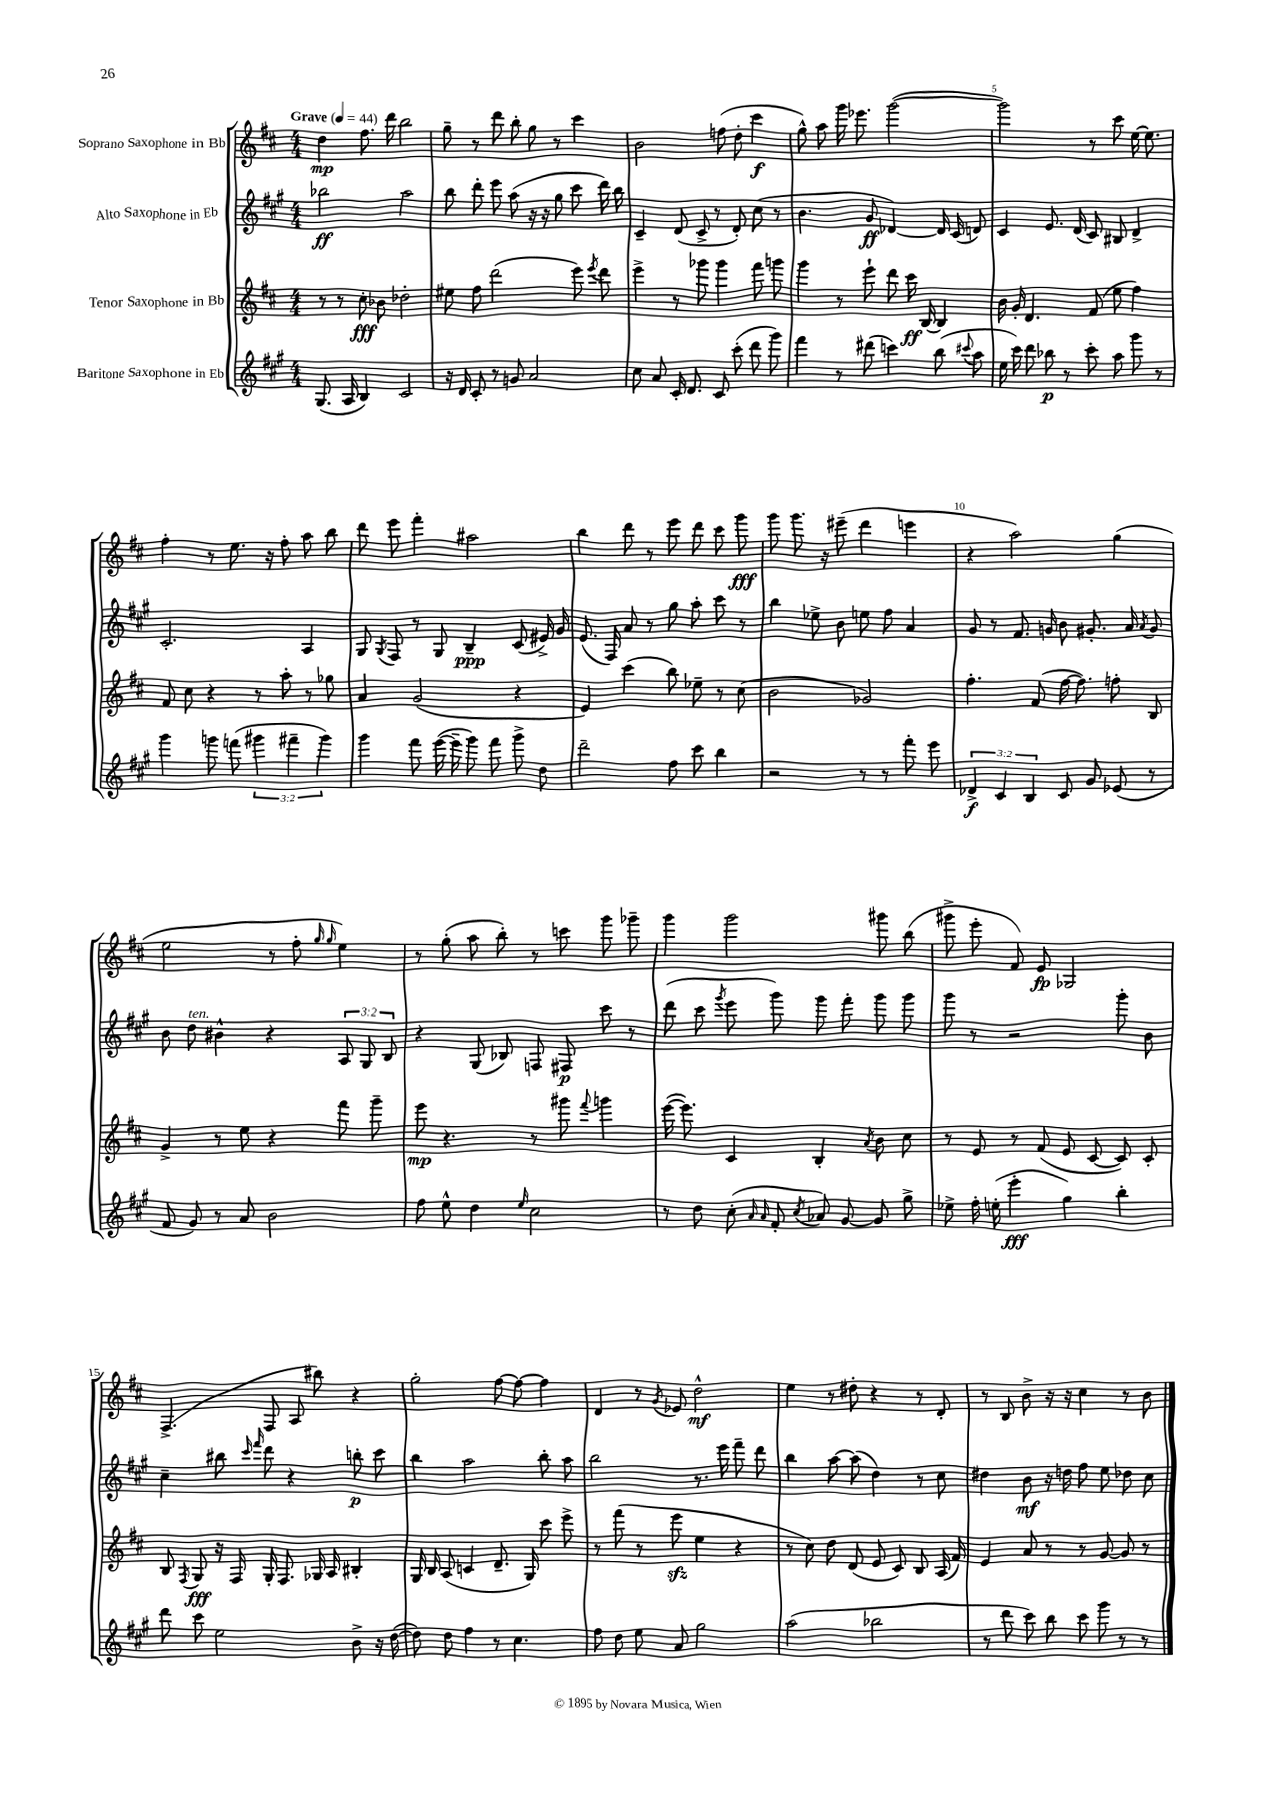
<<
\new StaffGroup <<
\new Staff = "s0" \with { instrumentName = "Soprano Saxophone in Bb" } {
    \clef treble \key d \major \numericTimeSignature \time 4/4 \tempo "Grave" 4 = 44
    \autoBeamOff d''4\mp fis''8. d'''16 b''2 |
    g''8-- r8 d'''8 b''8-. g''8 r8 cis'''4 |
    b'2 f''8( d''8-. cis'''4\f |
    g''8-^) a''8 g'''16 ees'''8. g'''2~( |
    g'''2) r8 cis'''8 e''16~ e''8. |
    fis''4-. r8 e''8. r16 fis''8-. a''8 b''8 |
    d'''8 e'''8 fis'''4-. ais''2 |
    b''4 d'''8 r8 e'''8 d'''8 cis'''8 g'''8\fff |
    g'''8 g'''8. r16 eis'''8--( d'''4 e'''4 |
    r4 a''2) g''4( |
    e''2 r8 fis''8-. \grace { g''16 g''16 } e''4) |
    r8 g''8-.( a''8 b''8-.) r8 c'''8 g'''8 ges'''8-- |
    g'''4 g'''2 gis'''8 b''8( |
    gis'''8-> e'''8-. fis'8) e'8\fp ges2 |
    fis4.->( fis8 a8 bis''8) r4 |
    g''2-. fis''8~ fis''8~ fis''4 |
    d'4 r8 \acciaccatura { g'8 } ees'8 d''2-^\mf |
    e''4 r8 dis''8-. r4 r8 d'8-. |
    r8 b8 b'8-> r16 r16 cis''4 r8 b'8 \bar "|." |
}
\new Staff = "s1" \with { instrumentName = "Alto Saxophone in Eb" } {
    \clef treble \key a \major \numericTimeSignature \time 4/4 \override Staff.TupletNumber.text = #tuplet-number::calc-fraction-text
    \autoBeamOff bes''2\ff a''2 |
    b''8 d'''8-. e'''8 a''8( r16 r16 gis''8 cis'''8 d'''16) b''16 |
    cis'4-- d'8( cis'8-> r8 d'8-.) cis''8( r8 |
    b'4. gis'8\ff des'4~) des'16 cis'16( d'8) |
    cis'4 e'8. d'16( cis'8) bis8 d'4-> |
    cis'2.-. a4 |
    gis8 \acciaccatura { gis8 } fis8 r8 gis8 b4--\ppp cis'8( eis'16->) gis'16 |
    e'8.( fis16) a'8 r8 gis''8 a''8-. cis'''8 r8 |
    b''4 ees''8-> b'8 e''8 fis''8 a'4 |
    gis'8 r8 fis'8. g'16 b'8 gis'8.-. a'16 \acciaccatura { a'8 } gis'8 |
    b'8 d''8^\markup { \italic "ten." } bis'4-^ r4 \tuplet 3/2 { a8 gis8 b8 } |
    r4 gis8( bes8) f8 fis8\p cis'''8 r8 |
    d'''8( cis'''8 \acciaccatura { gis'''8 } e'''8 gis'''8) gis'''8 fis'''8-. gis'''8 gis'''8 |
    gis'''8 r8 r2 gis'''8-. b'8 |
    cis''4-- bis''8 \grace { cis'''16 fis'''16 } d'''8 r4 b''8-.\p cis'''8 |
    b''4 a''2 b''8-. a''8 |
    b''2 r8. e'''16 fis'''8-- d'''8 |
    b''4 a''8~ a''8( d''4) r8 cis''8 |
    dis''4 b'8\mf r16 d''16 fis''8 e''8 des''8 cis''8 \bar "|." |
}
\new Staff = "s2" \with { instrumentName = "Tenor Saxophone in Bb" } {
    \clef treble \key d \major \numericTimeSignature \time 4/4
    \autoBeamOff r8 r8 cis''8-.\fff bes'8 des''2-. |
    eis''8 fis''8 d'''2( e'''8) \acciaccatura { e'''8 } d'''8 |
    e'''4-> r8 ges'''8 ges'''4 fis'''8 g'''8 |
    g'''4 r8 e'''8-! d'''8 cis'''16\ff b16~ b4 |
    b'16 g'16-. d'4. fis'8( e''8 fis''4) |
    fis'8 cis''8 r4 r8 a''8-. r8 ges''8 |
    a'4 g'2( r4 |
    e'4) cis'''4( b''8) ees''8-- r8 cis''8( |
    b'2 ges'2) |
    fis''4.-. fis'8( fis''16~ fis''8.) f''8-. b8 |
    g'4-> r8 e''8 r4 fis'''8 g'''8-- |
    e'''8\mp r4. r8 gis'''8 \appoggiatura { fis'''8 } g'''4 |
    e'''16~( e'''8.) cis'4 b4-. \acciaccatura { a'8 } b'8 cis''8 |
    r8 e'8 r8 fis'8( e'8 cis'8~ cis'8) cis'8-. |
    b8 \acciaccatura { fis8 } g8\fff r16 fis16 g16-. fis8. ges16 a16 bis4-. |
    g16 b16 a8( c'4 d'8.-- g16) cis'''8 e'''8-> |
    r8 fis'''8( r8 e'''8\sfz e''4 r4 |
    r8 cis''8) d''8 d'8( e'8 cis'8) b8 a16( fis'16) |
    e'4 a'8 r8 r8 g'8~ g'8 r8 \bar "|." |
}
\new Staff = "s3" \with { instrumentName = "Baritone Saxophone in Eb" } {
    \clef treble \key a \major \numericTimeSignature \time 4/4 \override Staff.TupletNumber.text = #tuplet-number::calc-fraction-text
    \autoBeamOff gis8.( a16 b4) cis'2 |
    r16 d'16 cis'8-. r8 g'8 a'2 |
    cis''8 a'8 cis'16-. d'8. cis'8 cis'''8-.( d'''8 gis'''8) |
    fis'''4 r8 dis'''8( c'''4) b''8( \appoggiatura { cis'''8 } a''8 |
    e''16 cis'''16) d'''8 bes''8\p r8 cis'''8-. a''8 gis'''8 r8 |
    gis'''4 g'''8 f'''8( \tuplet 3/2 { gis'''4 fis'''4-- gis'''4) } |
    gis'''4 fis'''8 e'''16~( e'''16-- gis'''8) fis'''8 gis'''8-> d''8 |
    d'''2-- fis''8 cis'''8 b''4 |
    r2 r8 r8 fis'''8-. e'''8 |
    \tuplet 3/2 { des'4->\f cis'4 b4 } cis'8 gis'8 ees'8( r8 |
    fis'8 gis'8) r8 a'8 b'2 |
    fis''8 e''8-^ d''4 \grace { e''16 } cis''2 |
    r8 d''8 cis''8-.( \grace { a'16 a'16 } fis'8-. \acciaccatura { cis''8 } aes'8) gis'8~ gis'8 gis''8-> |
    ees''8-> fis''16-. e''16-.( e'''4-.\fff gis''4) b''4-. |
    d'''8 cis'''8 e''2 b'8-> r16 d''16~( |
    d''8) d''8 fis''4 r8 cis''4. |
    fis''8 d''8 e''8 a'8 gis''2 |
    a''2( bes''2 |
    r8 d'''8 cis'''8) b''8 cis'''8 gis'''8 r8 r8 \bar "|." |
}
>>
>>
\layout { \context { \Score \override BarNumber.break-visibility = ##(#f #t #t) barNumberVisibility = #(every-nth-bar-number-visible 5) } }
